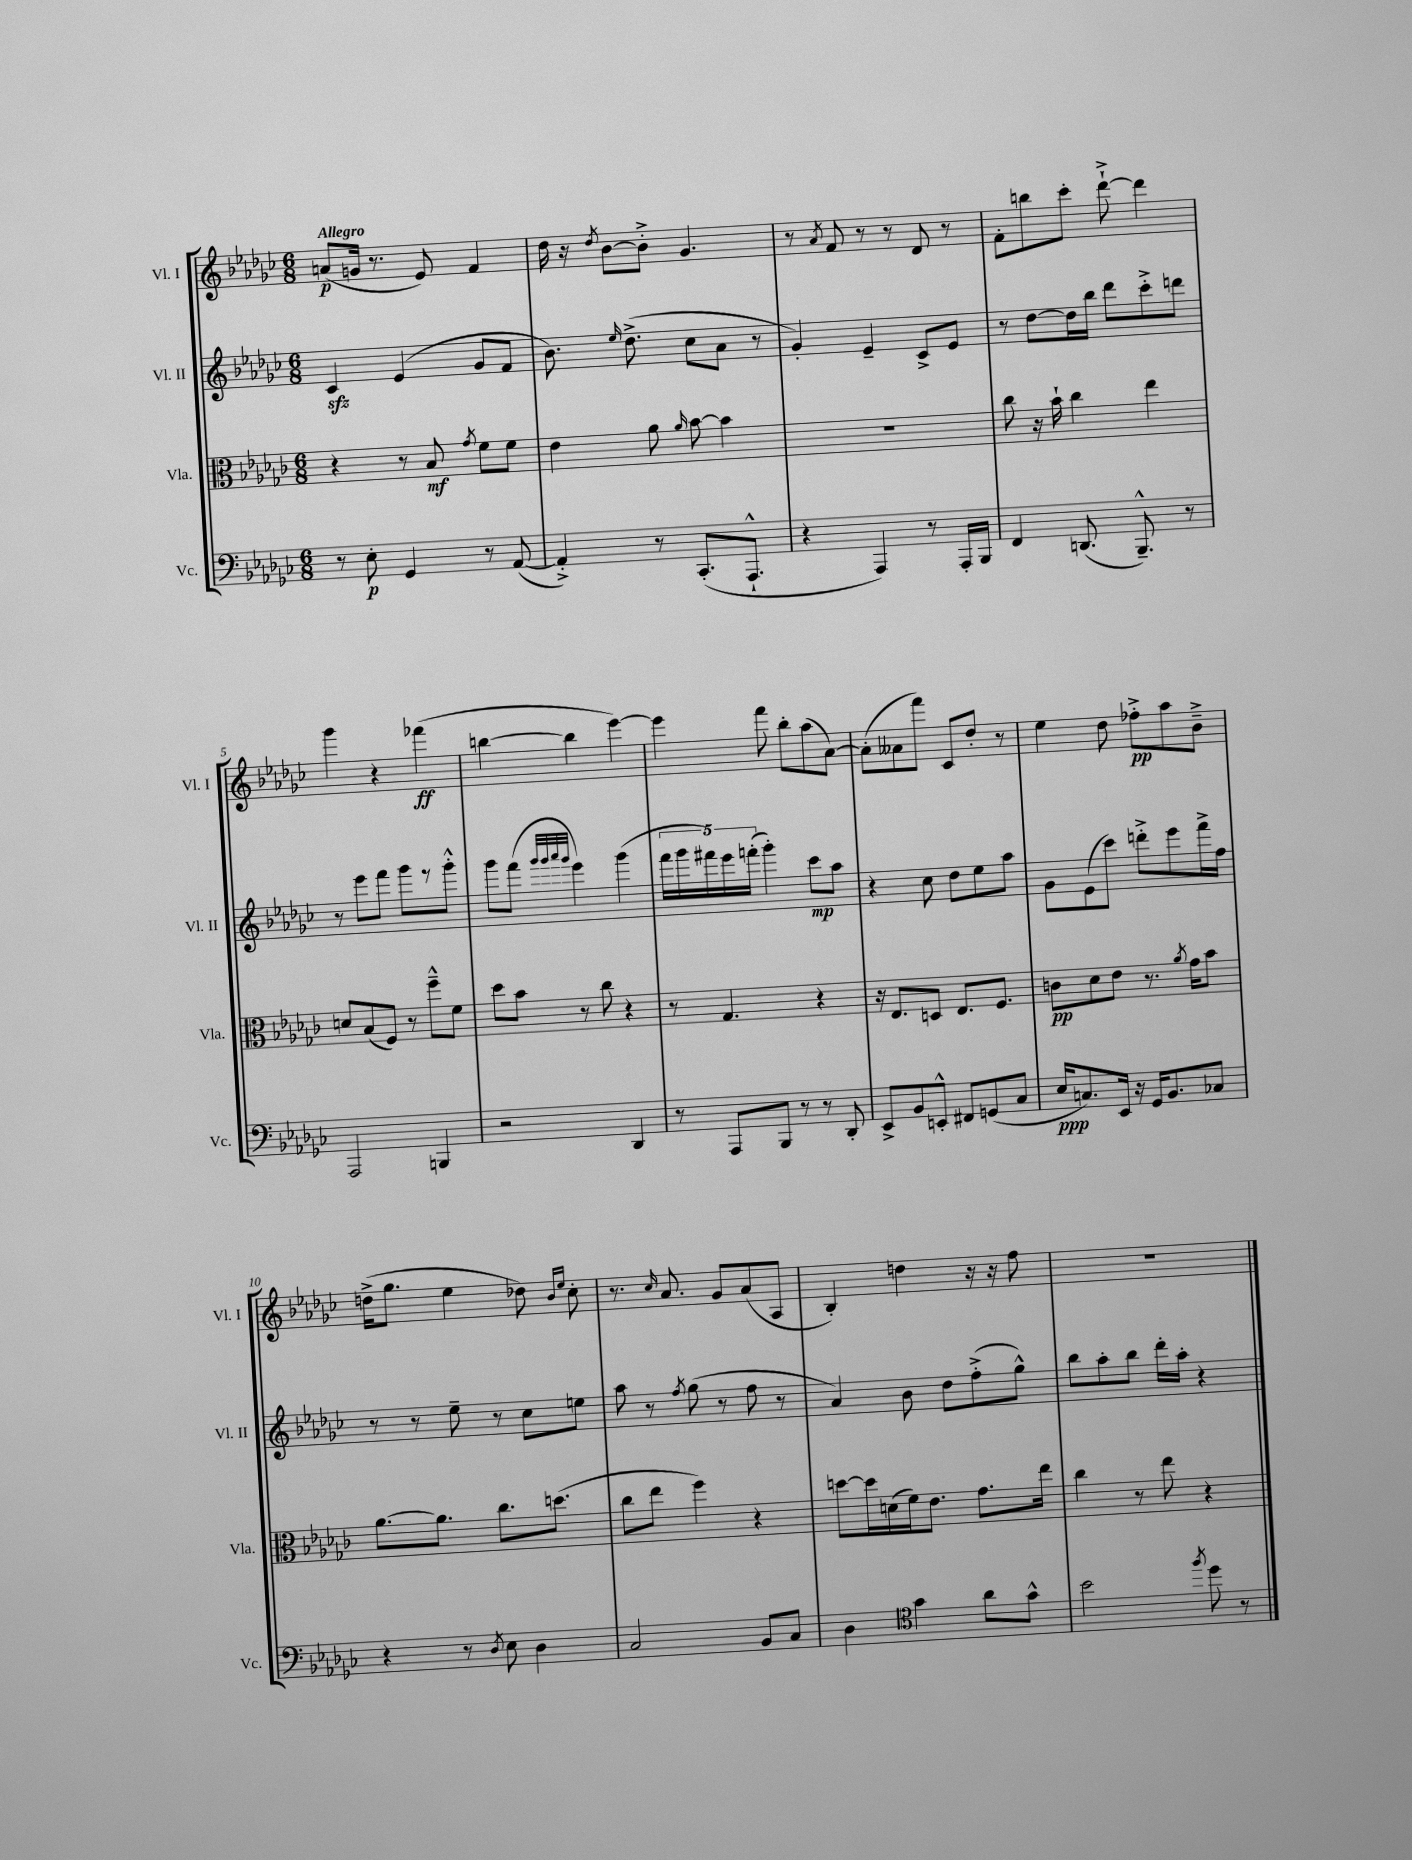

**kern	**kern	**kern	**kern
*staff4	*staff3	*staff2	*staff1
*clefF4	*clefC3	*clefG2	*clefG2
*k[b-e-a-d-g-c-]	*k[b-e-a-d-g-c-]	*k[b-e-a-d-g-c-]	*k[b-e-a-d-g-c-]
*M6/8	*M6/8	*M6/8	*M6/8
8r	4r	4c-/	(8a/L
8E-'\	.	.	16g/Jk
.	.	.	8.r
4GG-/	8r	(4e-/	.
.	8B-/	.	8e-/)
.	8qg-/	.	.
8r	8f\L	8g-/L	4f/
([8AA-/	8f\J	8f/J	.
=	=	=	=
4AA-'^/])	4e-\	8.b-\)	16dd-\
.	.	.	16r
.	.	.	8qdd-/
.	.	.	[8b-\L
.	.	16qqee-/	.
.	.	(8.dd-^\	.
8r	8a-\	.	8b-'^\]J
.	16qqa-/	.	.
(8.CC-'/L	[8b-\	8cc-\L	4.g-/
.	4b-\]	8a-\J	.
8.AAA-`^^/J	.	.	.
.	.	8r	.
=	=	=	=
4r	2.r	4g-'/)	8r
.	.	.	8qa-/
.	.	.	8f/
4AAA-/)	.	4e-~/	8r
.	.	.	8r
8r	.	8c-^/L	8d-/
16AAA-'/LL	.	8e-/J	8r
16BBB-/JJ	.	.	.
=	=	=	=
4FF/	8cc-\	8r	8f'\L
.	16r	[8dd-\L	8bb\
.	16b-`\	.	.
(8.DD/	4cc-\	16dd-\]L	8ccc-'\J
.	.	16bb-\JJ	.
.	.	8ddd-\L	[8ddd-`^\
8.BBB-~^^/)	.	.	.
.	4ee-\	8ccc-'^\	4ddd-\]
8r	.	8ddd\J	.
=	=	=	=
2AAA-/	8d/L	8r	4ggg-\
.	(8B-/	8eee-\L	.
.	8F/J)	8fff\J	4r
.	8r	8ggg-\L	.
4BBB/	8ff~^^\L	8r	(4fff-\
.	8f\J	8ggg-'^^\J	.
=	=	=	=
2r	8dd-\L	8ggg-\L	[4bb\
.	8b-\J	(8fff\J	.
.	.	32qqggg-/LLL	.
.	.	32qqggg-/	.
.	.	32qqaaa-/	.
.	.	32qqggg-/JJJ	.
.	8r	4eee-\)	4bb\]
.	8cc-\	.	.
4DD-/	4r	(4ggg-\	[4eee-\)
=	=	=	=
8r	8r	20fff\LL	4eee-\]
.	.	20ggg-\	.
.	.	20fff#\)	.
8AAA-/L	4.G-/	.	.
.	.	20eee-\	.
.	.	(20fff'\JJ	.
8BBB-/J	.	4ggg-'\)	8fff\
8r	.	.	8bb-'\L
8r	4r	8ccc-\L	(8aa-\
8DD-'/	.	8aa-\J	[8a-\J)
=	=	=	=
8EE-^/L	16r	4r	(8a-'\]L
.	8.E-/L	.	.
8BB-/	.	.	8a--\
8EE'^^/J	8D/J	8cc-\	8fff\J)
8FF#/L	8.E-/L	8dd-\L	8c-/L
(8GG/	.	8ee-\	8dd-'/J
.	8.F/J	.	.
8C-/J	.	8aa-\J	8r
=	=	=	=
16E-/LK	8c\L	8g-\L	4ee-\
8.C/)	.	.	.
.	8d-\	(8e-\	.
16EE-/Jk	8e-\J	8ccc-\J)	8dd-\
16r	.	.	.
16GG-/LK	8.r	8ddd'^\L	8ff-'^\L
8.BB-/	.	.	.
.	.	8eee-\	8aa-\
.	8qa-/	.	.
.	16g-\LK	.	.
8C-/J	8b-\J	16fff^\L	8b-~^\J
.	.	16ff\JJ	.
=	=	=	=
4r	[8.a-\L	8r	(16dd^\LK
.	.	.	8.gg-\J
.	.	8r	.
.	8.a-\]J	.	.
8r	.	8ee-~\	4ee-\
8qD-/	.	.	.
8E-\	8.cc-\L	8r	.
4D-\	.	8cc-\L	8dd-\)
.	(8.dd\J	.	.
.	.	.	16qqb-/LL
.	.	.	16qqee-/JJ
.	.	8ee\J	8cc-'\
=	=	=	=
2C-/	8cc-\L	8aa-\	8.r
.	8ee-\J	8r	.
.	.	.	16qqcc-/
.	.	.	8.a-/
.	.	8qff/	.
.	4ff\)	(8gg-\	.
.	.	8r	8g-/L
8BB-/L	4r	8ff\	(8a-/
8C-/J	.	8r	8A-/J
=	=	=	=
4D-\	[8dd\L	4a-/)	4B-'/)
.	16dd\]L	.	.
.	(16d\	.	.
*clefC4	*	*	*
4g-\	16f\J)	8b-\	4dd\
.	8.e-\J	.	.
.	.	8dd-\L	.
8a-\L	8.g-\L	(8ff'^\	16r
.	.	.	16r
8g-^^\J	.	8gg-^^\J)	8ff\
.	16ee-\Jk	.	.
=	=	=	=
2b-\	4cc-\	8bb-\L	2.r
.	.	8aa-'\	.
.	8r	8bb-\J	.
.	8ee-\	16ddd-'\LL	.
.	.	16aa-'\JJ	.
8qff/	.	.	.
8dd-\	4r	4r	.
8r	.	.	.
==	==	==	==
*-	*-	*-	*-
